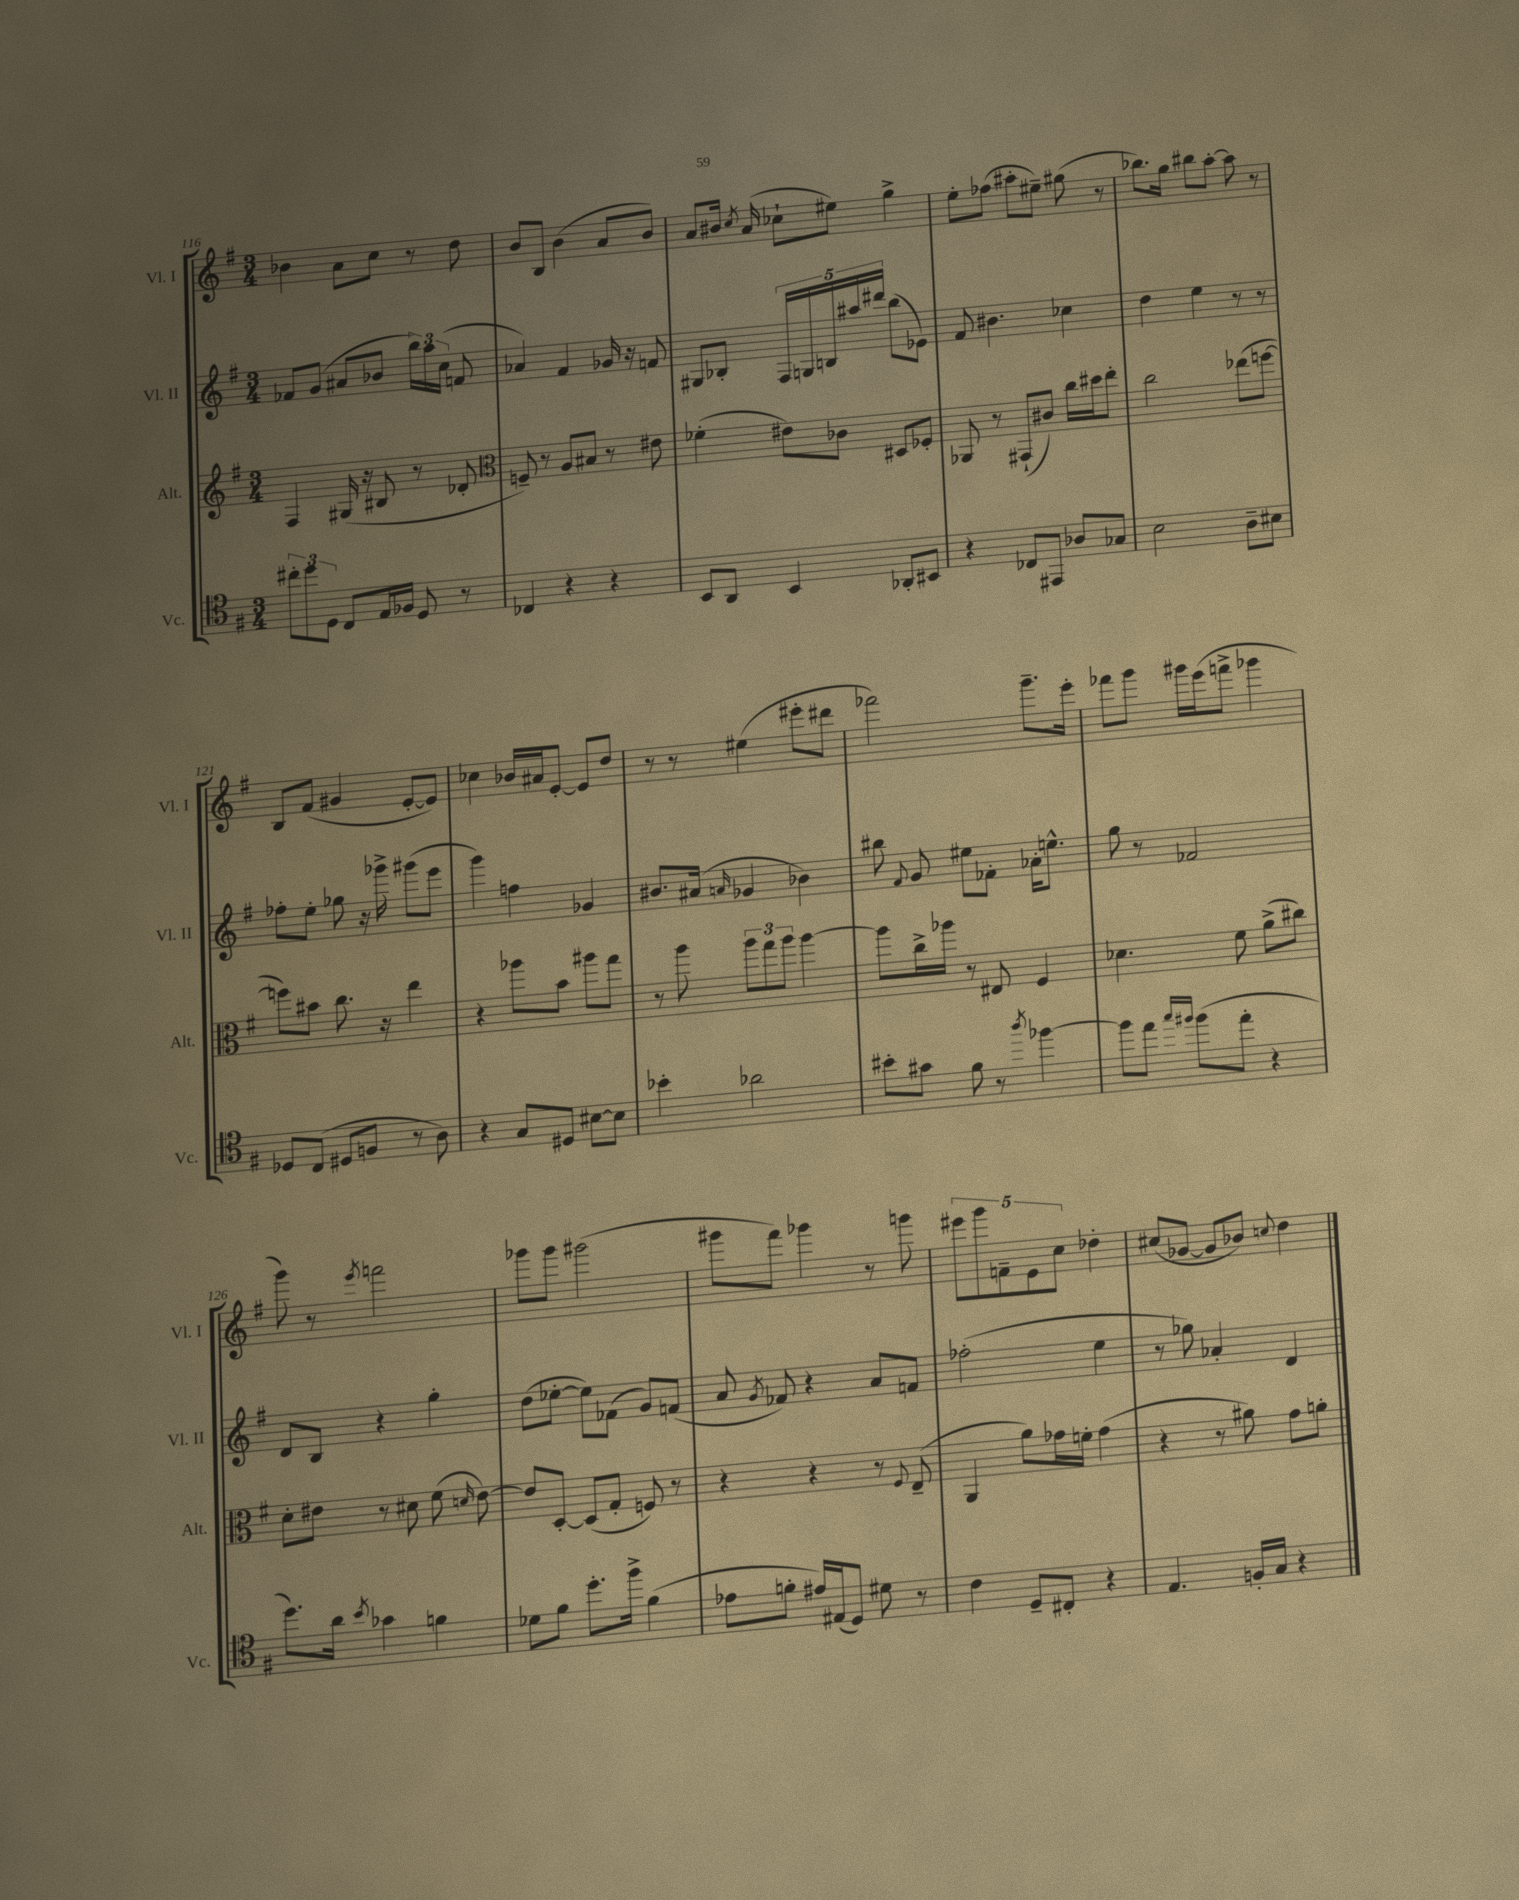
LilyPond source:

<<
\new StaffGroup <<
\new Staff = "s0" \with { instrumentName = "Vl. I" shortInstrumentName = "Vl. I" } {
    \clef treble \key g \major \numericTimeSignature \time 3/4
    \autoBeamOff bes'4 a'8[ c''8] r8 d''8 |
    b'8[ b8] b'4( a'8[ b'8]) |
    a'8[ bis'16] \acciaccatura { c''8 } a'16( ces''8[-! eis''8]) g''4-> |
    e''8[-. fes''8]( ais''8[-. eis''8]--) gis''8( r8 |
    bes''8.[) g''16] bis''8[ a''8]~-. a''8 r8 |
    b8[ fis'8]( gis'4 e'8[~-. e'8]) |
    ces''4 bes'16[ ais'16 e'8]~-. e'8[ d''8] |
    r8 r8 eis''4( eis'''8[-. dis'''8] |
    fes'''2) g'''8.[-- e'''16]-. |
    fes'''8[ g'''8] gis'''16[ e'''16( f'''8]-> ges'''4 |
    g'''8) r8 \acciaccatura { e'''8 } f'''2 |
    ges'''8[ ges'''8] gis'''2( |
    gis'''8[ fis'''8]) ges'''4 r8 g'''8 |
    \tuplet 5/4 { eis'''8[ g'''8 f'8-- e'8 c''8] } des''4-. |
    cis''8[( ges'8]~ ges'8[ bes'8]) \appoggiatura { c''8 } d''4 \bar "|." |
}
\new Staff = "s1" \with { instrumentName = "Vl. II" shortInstrumentName = "Vl. II" } {
    \clef treble \key g \major \numericTimeSignature \time 3/4
    \autoBeamOff fes'8[ g'8]( ais'8[ bes'8] \tuplet 3/2 { b''16[) a''16 c''16]( } f'8 |
    aes'4) fis'4 ges'16 r16 f'8 |
    gis8[ bes8]-. \tuplet 5/4 { fis16[ g16 b16 ais''16 dis'''16] } b''8[( ees'8]) |
    fis'8 bis'4. ces''4 |
    d''4 e''4 r8 r8 |
    fes''8[-. e''8]-. ges''8 r16 ges'''16-> gis'''8[( e'''8] |
    g'''4) f''4 ges'4 |
    bis'8.[ ais'16]( \grace { a'16 } ges'4 bes'4) |
    bis''8 \appoggiatura { fis'8 } g'8 eis''8[ fes'8]-. aes'16[-. e''8.]-^ |
    g''8 r8 fes'2 |
    d'8[ b8] r4 g''4-. |
    d''8[( ees''8]~-. ees''8[) fes'8]( g'8[) f'8]( |
    a'8 \acciaccatura { g'8 } fes'8) r4 a'8[ f'8] |
    fes''2-.( e''4 |
    r8 ges''8) aes'4-. d'4 \bar "|." |
}
\new Staff = "s2" \with { instrumentName = "Alt." shortInstrumentName = "Alt." } {
    \clef treble \key g \major \numericTimeSignature \time 3/4
    \autoBeamOff fis4 gis16( r16 bis8 r8 des'8-. |
    \clef alto f8--) r8 a8[ bis8] r8 eis'8 |
    fes'4-.( eis'8[) ces'8] dis8[ fes8]-. |
    aes,8 r8 gis,8[-!( cis'8]) c''16[ dis''16 e''8]-. |
    c''2 ees''8[( f''8]~ |
    f''8[) bis'8] c''8. r16 e''4 |
    r4 aes''8[ b'8] ais''8[ g''8] |
    r8 a''8 \tuplet 3/2 { a''8[ g''8 a''8] } a''4~ |
    a''8[ c''16-> aes''16] r8 eis8 fis4 |
    des'4. fis'8 a'8[->( cis''8]) |
    d'8[-. eis'8] r8 dis'8 fis'8( \grace { d'16 } eis'8~) |
    eis'8[ d8]~-. d8[( g8]-. f8) r8 |
    r4 r4 r8 \appoggiatura { fis8 } e8--( |
    a,4 a'8[) ges'16 f'16]-. ges'4( |
    r4 r8 ais'8) g'8[ a'8]-. \bar "|." |
}
\new Staff = "s3" \with { instrumentName = "Vc." shortInstrumentName = "Vc." } {
    \clef tenor \key g \major \numericTimeSignature \time 3/4
    \autoBeamOff \tuplet 3/2 { cis''8[-. d''8 d8] } c8[ e16 fes16] d8 r8 |
    ces4 r4 r4 |
    b,8[ a,8] b,4 aes,8[-. bis,8] |
    r4 ces8[ eis,8] aes8[ ges8] |
    b2 a8[-- bis8] |
    des8[ c8]( dis8[ f8] r8 a8) |
    r4 g8[ dis8] bis8[~ bis8] |
    bes'4-. aes'2 |
    bis'8[-. gis'8] fis'8 r8 \acciaccatura { a''8 } fes''4~ |
    fes''8[ e''8] \grace { g''16[ fis''16] } fis''8[( e''8]-. r4 |
    d''8.[) a'16] \acciaccatura { b'8 } ges'4 f'4 |
    des'8[ fis'8] d''8.[-. fis''16]-> fis'4( |
    ees'8[ f'8]-. eis'16[) eis16( d8]) dis'8 r8 |
    c'4 d8[-- cis8]-. r4 |
    e4. f16[-. g16] r4 \bar "|." |
}
>>
>>
\layout { \context { \Score currentBarNumber = #116 } }
